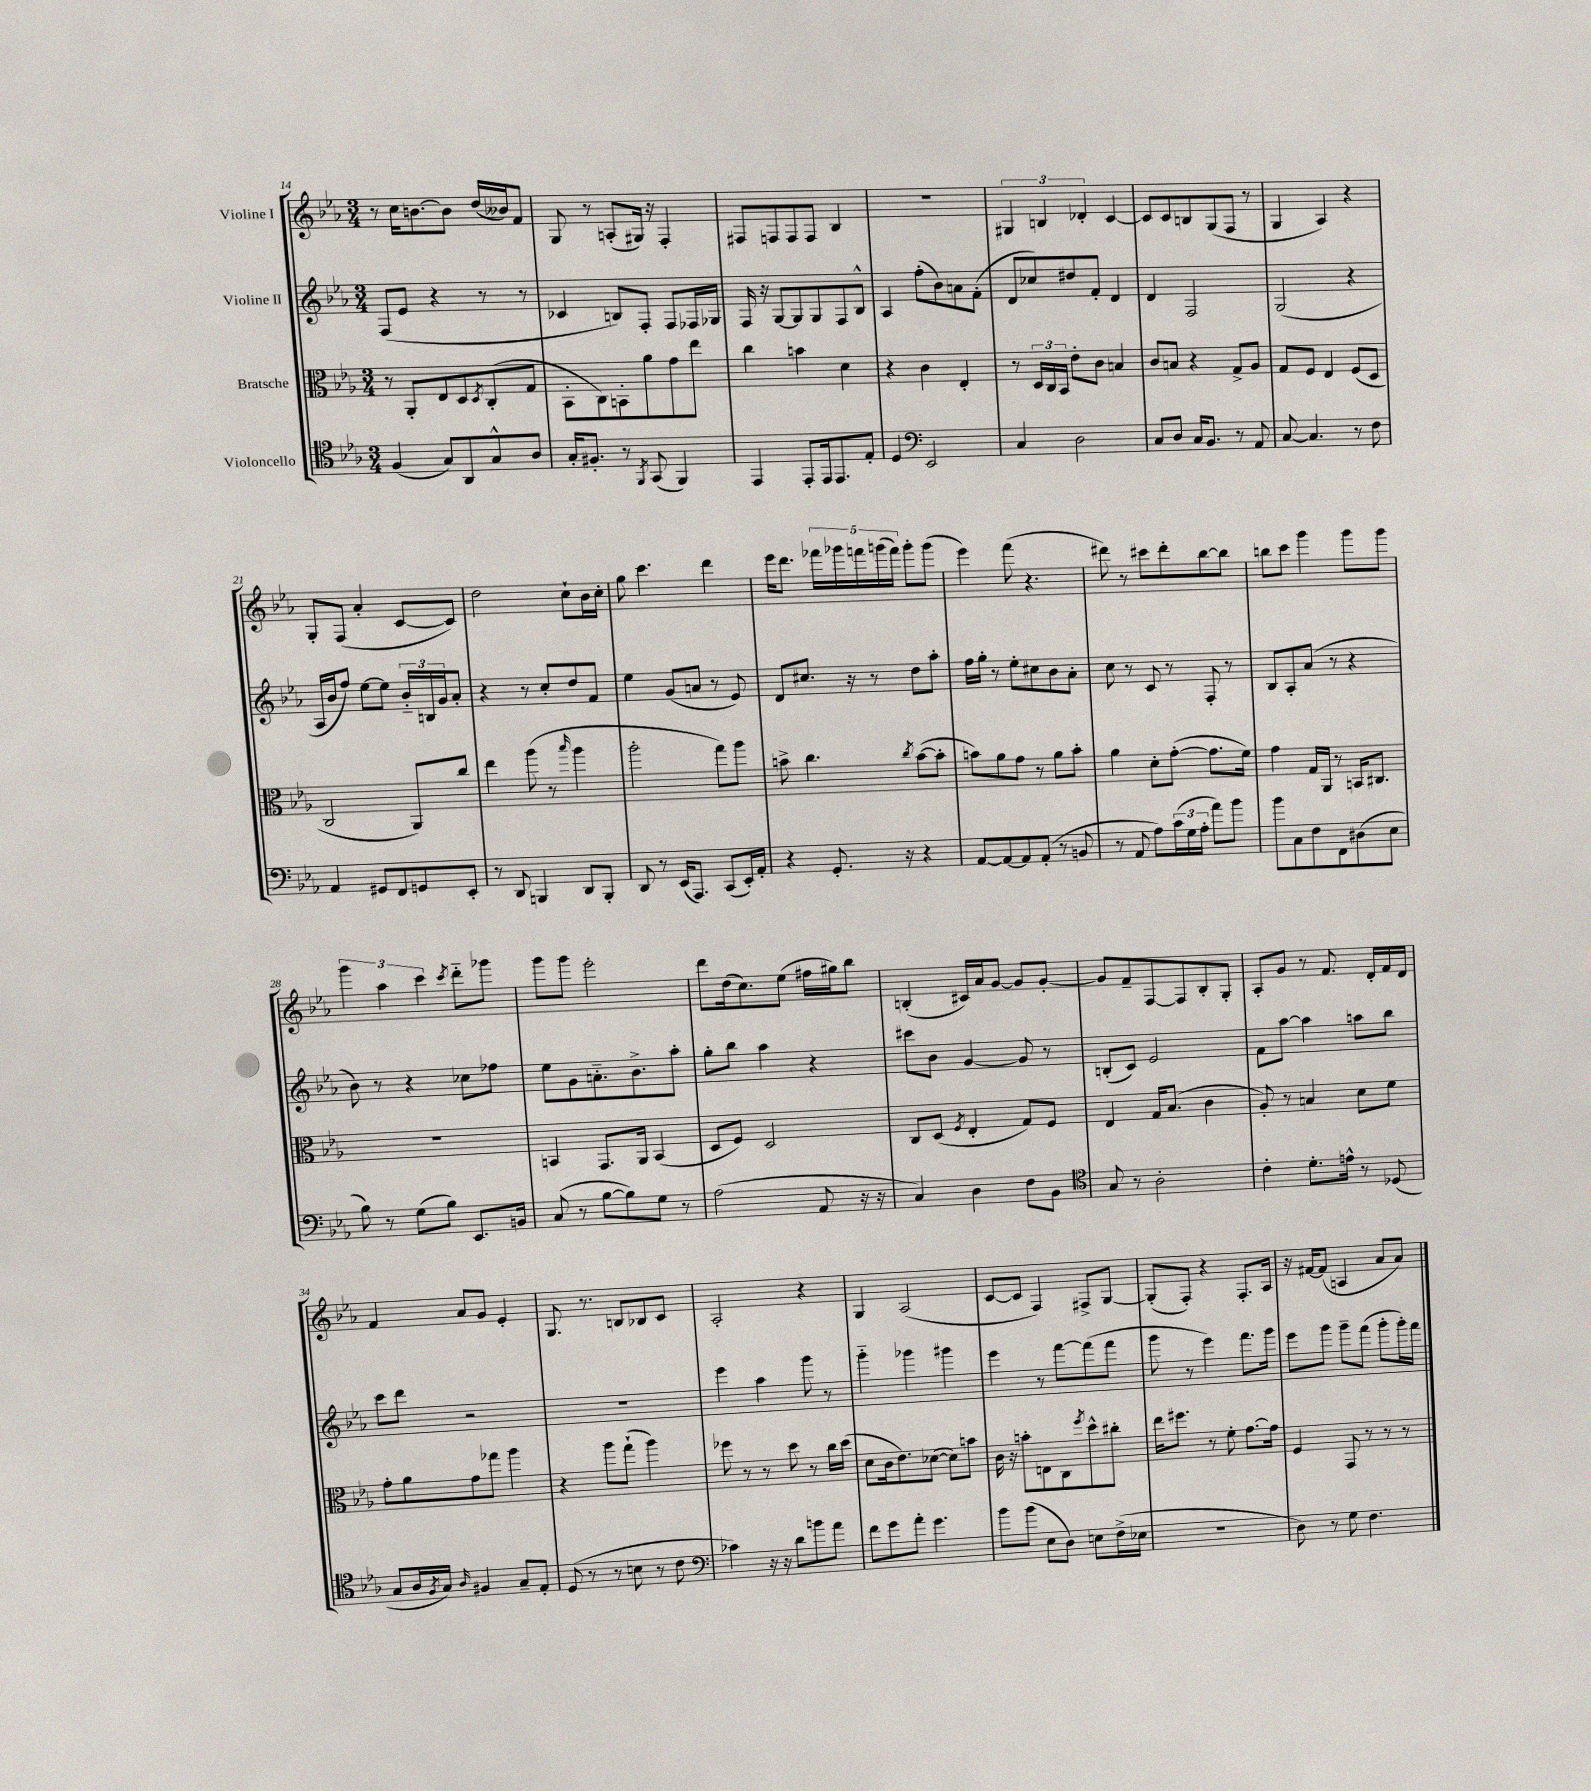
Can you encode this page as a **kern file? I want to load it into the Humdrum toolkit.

**kern	**kern	**kern	**kern
*staff4	*staff3	*staff2	*staff1
*clefC4	*clefC3	*clefG2	*clefG2
*k[b-e-a-]	*k[b-e-a-]	*k[b-e-a-]	*k[b-e-a-]
*M3/4	*M3/4	*M3/4	*M3/4
(4F/	8r	(8F/L	8r
.	8AA-'/L	8e-/J	16cc\LK
.	.	.	[8.b\
8G/L)	8E-/	4r	.
8AA-/	8D/	.	8b\]J
.	8qD/	.	.
8G^^/	(8C'/	8r	(16dd/LL
.	.	.	16b--/J)
8A-/J	8G/J	8r	8f/J
=	=	=	=
16G'/LK	8BB-'\L	4c-/	8G/
8.F#'/J	.	.	.
.	8C\)	.	8r
8r	8BB'\	8B/L)	(8A'/L
8qFF/	.	.	.
(8GG/	8a-\	8F'/J	16G#/Jk)
.	.	.	16r
4FF/)	8g\	8F/L	4F'/
.	8ee-\J	16F-/L	.
.	.	16G-/JJ	.
=	=	=	=
4EE-/	4cc\	16F/	8F#/L
.	.	16r	.
.	.	[8G/L	8F/
8EE-'/L	4b\	8G/]	8F/
16EE-/k	.	8G/	8F/J
8.EE-/	.	.	.
.	4d\	8F/	4B-/
8E-'/J	.	8B-^^/J	.
=	=	=	=
4D/	4r	4A-/	2.r
*clefF4	*	*	*
2EE-/	4c\	(8ff'\L	.
.	.	8b-\)	.
.	4E-'/	8a\	.
.	.	(8f'\J	.
=	=	=	=
4C/	8r	8d/L	6G#/
.	24D/LL	8cc-/)	.
.	24C/	.	6B/
.	24BB-/JJ	.	.
2D\	8e-'\L	8dd#/	.
.	.	.	6d-'/
.	8c\J	8f'/J	.
.	4B/	4d/	[4c/
=	=	=	=
8C/L	8c/L	4d/	8c/]L
8D/J	8B/J	.	8c/
16C/LK	4r	2F/	8B/
8.BB-/J	.	.	.
.	.	.	(8G/
8r	8G^/L	.	8F/J
8AA-/	8A-/J	.	8r
=	=	=	=
[8C/	8G/L	(2G/	4G/
4.C/]	8F/J	.	.
.	4E-/	.	4A-/)
8r	(8F/L	4r	4r
8F\	8D/J	.	.
=	=	=	=
4AA-/	2C/	16A-/LL	8G'/L
.	.	16b-/J	.
.	.	8ff/J)	(8F/J
8GG#/L	.	[8ee-\L	4a-'/
8FF/	.	8ee-\]J	.
8GG/	8AA-/L)	24b-'~/LL	[8c/L
.	.	24B/	.
.	.	24g/J	.
8EE-'/J	8cc/J	8a-'/J	8c/]J)
=	=	=	=
8r	4ee-\	4r	2dd\
8DD/	.	.	.
4BBB/	(8aa-\	8r	.
.	8r	8cc'/L	.
.	16qqbb-/	.	.
8DD/L	4aa-\	8dd/	8cc`\L
8BBB'/J	.	8f/J	16b-\L
.	.	.	16cc'\JJ
=	=	=	=
8DD/	2aa-'\	4ee-\	8gg\
8r	.	.	4.ccc\
(16EE-/LK	.	(8g/L	.
8.AAA-/J)	.	.	.
.	.	8a/J	.
(8CC/L	8gg\L)	8r	4ddd\
16EE-'/L)	8aa-\J	8e-/)	.
16AA-'/JJ	.	.	.
=	=	=	=
4r	8b^\	8d/L	16eee-\LK
.	.	.	8.ddd\J
.	4.cc\	8.cc#/J	.
8.GG'/	.	.	20fff-\LL
.	.	.	20ggg-\
.	.	16r	.
.	.	.	20fff\
.	.	8r	.
.	.	.	(20ggg\
16r	.	.	.
.	.	.	20fff\JJ)
.	8qcc/	.	.
4r	([8b\L	8dd\L	8ggg'\L
.	8b'\]J	8aa-'\J	(8ggg\J
=	=	=	=
[8AA-/L	8b\L)	16ff\LL	4eee-\)
.	.	16gg'\JJ	.
8AA-/_	8a-\	8r	.
8AA-/]	8g\J	8ee-'\L	(8fff\
(8AA-'/J	8r	8cc#\	4.r
8r	8a-\L	8b-\	.
8BB/	8b'\J	8a-'\J	.
=	=	=	=
8r	4a-\	8cc\	8ddd#\)
8AA-/	.	8r	8r
8A-\L)	8d'\L	8c/	8ccc#\L
(24c\L	([8g'\J	8r	8ddd#'\
24G\	.	.	.
24A-'\JJ	.	.	.
8a-\L)	8.g\]L	8F'/	[8bb-\
8b-\J	.	8r	8bb-\]J
.	16f\Jk)	.	.
=	=	=	=
8b-\L	4g\	8B-/L	8bb\L
8C\	.	8A-'/	8ccc\J
8F\	16G/LL	(8a-/J	4ggg\
.	16AA-/JJ	.	.
8FF\	8r	8r	.
(8D#\	16BB/LK	4r	8ggg\L
.	8.C#/J	.	.
8E-\J	.	.	8ggg\J
=	=	=	=
8B-\)	2.r	8b-\)	6ggg\
8r	.	8r	.
.	.	.	6aa-\
(8G\L	.	4r	.
.	.	.	6ccc\
8B-\J)	.	.	.
.	.	.	8qccc/
8.EE-/L	.	8cc-\L	8ddd'~\L
.	.	8ff-\J	8ggg-\J
16BB/Jk	.	.	.
=	=	=	=
(8C/	4BB/	8ee-\L	8ggg\L
8r	.	8g\	8ggg\J
[8B-\L	8.GG/L	8.a'~\	2eee-'\
8B-\])	.	.	.
.	16AA-/Jk	8.b-^\	.
8G\J	(4BB/	.	.
8r	.	8aa-'\J	.
=	=	=	=
(2A-\	8D/L	8gg'\L	8ddd\L
.	8F/J)	8bb-\J	(16dd\k
.	.	.	8.cc\)
.	2D/	4aa-\	.
.	.	.	(8ee-\J
8AA-/	.	4r	16ff#\LL
.	.	.	16gg#\J)
16r	.	.	8bb-\J
16r	.	.	.
=	=	=	=
4C/)	8C/L	8ccc#\L	(4B'/
.	(8D/J	8b-\J	.
.	8qF/	.	.
4D\	4E-'/	[4g/	16c#/LL)
.	.	.	16a-/J
.	.	.	[8g/J
8F\L	8G/L)	8g/]	8g/]L
8BB-\J	8F/J	8r	[8g'/J
=	=	=	=
*clefC4	*	*	*
8G/	4E-/	(8B'/L	8g/]L
8r	.	8c/J)	8f~/
2A-'\	16G/LK	2e-/	[8F/
.	(8.B-/J	.	.
.	.	.	8F/]
.	4c\	.	8B-'/
.	.	.	8G'/J
=	=	=	=
4c'\	8A-'/)	8f\L	8A-'/L
.	8r	[8aa-\J	8g/J
8.d'\L	4B/	4aa-\]	8r
.	.	.	8.f/
16e^^\Jk	.	.	.
8r	8d\L	8aa\L	.
.	.	.	16d'/LL
(8D-/	8f\J	8bb-\J	16f/
.	.	.	16d/JJ
=	=	=	=
8G/L	8g'\L	8ccc\L	4f/
16A-/L	8a-\	8ddd\J	.
8qF/	.	.	.
16G/JJ)	.	.	.
16qqA-/	.	.	.
4F#/	8g\	2r	8a-/L
.	8gg-\J	.	8g/J
8G~/L	4aa-\	.	4e-'/
8E-'/J	.	.	.
=	=	=	=
(8D/	4r	2.r	8.G/
8r	.	.	.
.	.	.	8.r
8r	8aa-\L	.	.
8B\	(8gg`\J	.	8B/L
8r	4aa-\)	.	8B-/
8c\	.	.	8c/J
=	=	=	=
*clefF4	*	*	*
4c-\)	8ff-\	4eee-\	2A-'/
.	8r	.	.
16r	8r	4aa-\	.
16r	.	.	.
8d\L	8dd\	.	.
8b\	8r	8ggg\	4r
8a-\J	16cc\LL	8r	.
.	(16dd\JJ	.	.
=	=	=	=
8f\L	8d\L	4ggg'~\	4G/
8g\	16c\k	.	.
.	8.e-\)	.	.
8a-'\J	.	4ggg-\	(2A-/
4.g\	([8d-\J	.	.
.	8d-\]L)	4ggg#\	.
.	8b\J	.	.
=	=	=	=
8b-\L	16c\	4eee-\	[8c/L
.	16r	.	.
(8b-\J	8b'\L	.	8c/]J
8E-\L	8E\	8r	4F/)
8D\J)	8C\	[8fff\L	.
.	8qff/	.	.
8E\L	8dd^^\	(8fff\]	8F#^/L
(16F^\L	8cc#'\J	8fff\J	[8G/J
16E-\JJ	.	.	.
=	=	=	=
2.r	16ee-\LK	8ggg\	(8G'/]L
.	8.ff#\J	.	.
.	.	8r	8F'/J)
.	8r	4eee-\)	4r
.	8f'\	.	.
.	[8.g\L	8.fff\L	8.F'/L
.	16g\]Jk	16ggg\Jk	16A-/Jk
=	=	=	=
8D\)	4F/	8eee-\L	16r
.	.	.	[16f#/LK
8r	.	8ggg\J	(8f#/]J
8G\	8GG/	8ggg~\L	4A/
4.F\	8r	(8fff\J	.
.	8r	8ggg'\L	8a-/L
.	8r	16ggg'\L)	8a-/J)
.	.	16fff\JJ	.
==	==	==	==
*-	*-	*-	*-
